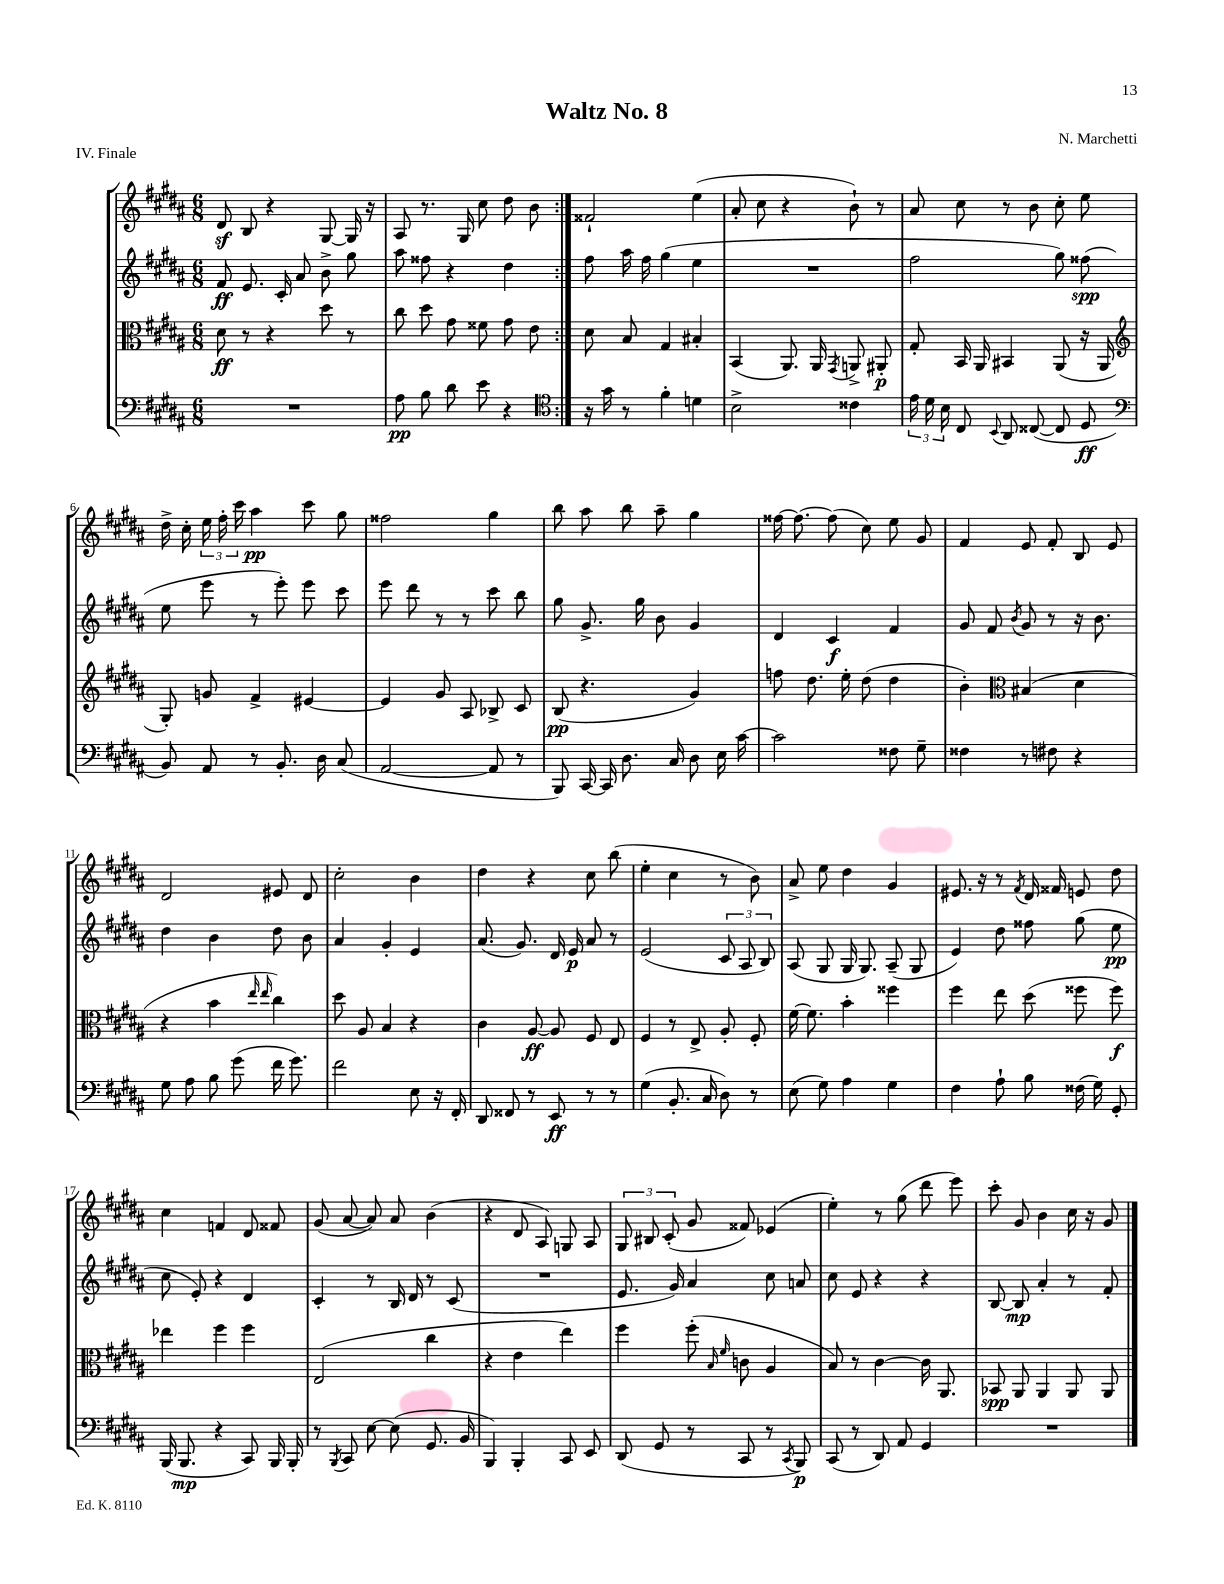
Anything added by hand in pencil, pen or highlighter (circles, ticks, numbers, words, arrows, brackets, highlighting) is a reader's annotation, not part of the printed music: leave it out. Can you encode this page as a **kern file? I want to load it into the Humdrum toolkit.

**kern	**dynam	**kern	**dynam	**kern	**dynam	**kern	**dynam
*part4	*part4	*part3	*part3	*part2	*part2	*part1	*part1
*staff4	*staff4	*staff3	*staff3	*staff2	*staff2	*staff1	*staff1
*clefF4	*	*clefC3	*	*clefG2	*	*clefG2	*
*k[f#c#g#d#a#]	*	*k[f#c#g#d#a#]	*	*k[f#c#g#d#a#]	*	*k[f#c#g#d#a#]	*
*M6/8	*	*M6/8	*	*M6/8	*	*M6/8	*
=1	=1	=1	=1	=1	=1	=1	=1
2.r	.	8d#\	ff	8f#/	ff	8d#z/	.
.	.	8r	.	8.e/	.	8B/	.
.	.	4r	.	.	.	4r	.
.	.	.	.	16c#'/	.	.	.
.	.	.	.	8a#/	.	.	.
.	.	8dd#\	.	8b^\	.	[8G#/	.
.	.	8r	.	8gg#\	.	16G#/]	.
.	.	.	.	.	.	16r	.
=2	=2	=2	=2	=2	=2	=2	=2
8A#\	pp	8cc#\	.	8aa#\	.	8A#/	.
8B\	.	8dd#\	.	8ff##X\	.	8.r	.
8d#\	.	8g#\	.	4r	.	.	.
.	.	.	.	.	.	16G#/	.
8e\	.	8f##X\	.	.	.	8cc#\	.
4r	.	8g#\	.	4dd#\	.	8dd#\	.
.	.	8e\	.	.	.	8b\	.
=3:|!	=3:|!	=3:|!	=3:|!	=3:|!	=3:|!	=3:|!	=3:|!
*clefC4	*	*	*	*	*	*	*
16r	.	8d#\	.	8ff#\	.	2f##X`/	.
16g#\	.	.	.	.	.	.	.
8r	.	8B/	.	16aa#\	.	.	.
.	.	.	.	16ff#\	.	.	.
4f#'\	.	4G#/	.	(4gg#\	.	.	.
4dn\	.	4B#X'/	.	4ee\	.	(4ee\	.
=4	=4	=4	=4	=4	=4	=4	=4
2B^\	.	(4BB/	.	2.r	.	8a#'/	.
.	.	.	.	.	.	8cc#\	.
.	.	8.AA#/)	.	.	.	4r	.
.	.	16AA#/	.	.	.	.	.
.	.	8qGG#/	.	.	.	.	.
4c##X\	.	8AAn^/	.	.	.	8b`\)	.
.	.	8AA#X'/	p	.	.	8r	.
=5	=5	=5	=5	=5	=5	=5	=5
24e\	.	8G#'/	.	2ff#\	.	8a#/	.
24d#\	.	.	.	.	.	.	.
24B\	.	.	.	.	.	.	.
8C#/	.	16BB/	.	.	.	8cc#\	.
.	.	16AA#/	.	.	.	.	.
8qqBB/	.	.	.	.	.	.	.
8AA#/	.	4BB#X/	.	.	.	8r	.
([8C##X/	.	.	.	.	.	8b\	.
8C##/]	.	(8AA#/	.	8gg#\)	.	8cc#'\	.
8D#/	ff	16r	.	(8ff##X\	spp	8ee\	.
.	.	16AA#/	.	.	.	.	.
!!LO:LB:g=z
=6	=6	=6	=6	=6	=6	=6	=6
*clefF4	*	*clefG2	*	*	*	*	*
8BB/)	.	8G#'/)	.	8ee\	.	16dd#^\	.
.	.	.	.	.	.	16cc#'\	.
8AA#/	.	8gn/	.	8eee\	.	24ee\	.
.	.	.	.	.	.	24ff#'\	.
.	.	.	.	.	.	24ccc#\	.
8r	.	4f#^/	.	8r	.	4aa#\	pp
8.BB'/	.	.	.	8eee'\)	.	.	.
.	.	[4e#X/	.	8eee\	.	8ccc#\	.
16D#\	.	.	.	.	.	.	.
(8C#/	.	.	.	8ccc#\	.	8gg#\	.
=7	=7	=7	=7	=7	=7	=7	=7
[2AA#/	.	4e#/]	.	8eee\	.	2ff##X\	.
.	.	.	.	8ddd#\	.	.	.
.	.	8g#/	.	8r	.	.	.
.	.	8A#/	.	8r	.	.	.
8AA#/]	.	8B-X^/	.	8ccc#\	.	4gg#\	.
8r	.	8c#/	.	8bb\	.	.	.
=8	=8	=8	=8	=8	=8	=8	=8
8BBB/)	.	(8B/	pp	8gg#\	.	8bb\	.
[16CC#/	.	4.r	.	8.g#^/	.	8aa#\	.
16CC#/]	.	.	.	.	.	.	.
8.D#\	.	.	.	.	.	8bb\	.
.	.	.	.	16gg#\	.	.	.
.	.	.	.	8b\	.	8aa#~\	.
16C#/	.	.	.	.	.	.	.
8D#\	.	4g#/)	.	4g#/	.	4gg#\	.
16E\	.	.	.	.	.	.	.
[16c#\	.	.	.	.	.	.	.
=9	=9	=9	=9	=9	=9	=9	=9
2c#\]	.	8ffn\	.	4d#/	.	[16ff##X\	.
.	.	.	.	.	.	8.ff##\_	.
.	.	8.dd#\	.	.	.	.	.
.	.	.	.	4c#/	f	(8ff##\]	.
.	.	16ee'\	.	.	.	.	.
.	.	(8dd#\	.	.	.	8cc#\)	.
8F##X\	.	4dd#\	.	4f#/	.	8ee\	.
8G#~\	.	.	.	.	.	8g#/	.
=10	=10	=10	=10	=10	=10	=10	=10
4F##X\	.	4b'\)	.	8g#/	.	4f#/	.
.	.	.	.	8f#/	.	.	.
*	*	*clefC3	*	*	*	*	*
.	.	.	.	8qb/	.	.	.
8r	.	(4B#X/	.	8g#/	.	8e/	.
8F#X\	.	.	.	8r	.	8f#'/	.
4r	.	4d#\	.	16r	.	8B/	.
.	.	.	.	8.b\	.	.	.
.	.	.	.	.	.	8e/	.
!!LO:LB:g=z
=11	=11	=11	=11	=11	=11	=11	=11
8G#\	.	4r	.	4dd#\	.	2d#/	.
8A#\	.	.	.	.	.	.	.
8B\	.	4b\	.	4b\	.	.	.
(8g#\	.	.	.	.	.	.	.
.	.	16qqee/	.	.	.	.	.
.	.	16qqee/	.	.	.	.	.
16f#\	.	4cc#\)	.	8dd#\	.	8e#X/	.
8.g#\)	.	.	.	.	.	.	.
.	.	.	.	8b\	.	8d#/	.
=12	=12	=12	=12	=12	=12	=12	=12
2f#\	.	8dd#\	.	4a#/	.	2cc#'\	.
.	.	8A#/	.	.	.	.	.
.	.	4B/	.	4g#'/	.	.	.
8E\	.	4r	.	4e/	.	4b\	.
16r	.	.	.	.	.	.	.
16FF#'/	.	.	.	.	.	.	.
=13	=13	=13	=13	=13	=13	=13	=13
8DD#/	.	4c#\	.	(8.a#/	.	4dd#\	.
8FF##X/	.	.	.	.	.	.	.
.	.	.	.	8.g#/)	.	.	.
8r	.	[8A#/	ff	.	.	4r	.
8EE/	ff	8A#/]	.	16d#/	.	.	.
.	.	.	.	16e/	p	.	.
8r	.	8F#/	.	8a#/	.	8cc#\	.
8r	.	8E/	.	8r	.	(8bb\	.
=14	=14	=14	=14	=14	=14	=14	=14
(4G#\	.	4F#/	.	(2e/	.	4ee'\	.
8.BB'/	.	8r	.	.	.	4cc#\	.
.	.	8E^/	.	.	.	.	.
16C#/	.	.	.	.	.	.	.
8D#\)	.	8A#'/	.	12c#/	.	8r	.
.	.	.	.	12A#/	.	.	.
8r	.	8F#'/	.	.	.	8b\)	.
.	.	.	.	12B/)	.	.	.
=15	=15	=15	=15	=15	=15	=15	=15
(8E\	.	[16f#\	.	(8A#/	.	8a#^/	.
.	.	8.f#\]	.	.	.	.	.
8G#\)	.	.	.	8G#/	.	8ee\	.
4A#\	.	4b'\	.	16G#/	.	4dd#\	.
.	.	.	.	8.G#/)	.	.	.
4G#\	.	4ff##X\	.	(8A#~/	.	4g#/	.
.	.	.	.	8G#/	.	.	.
=16	=16	=16	=16	=16	=16	=16	=16
4F#\	.	4ff#\	.	4e/)	.	8.e#X/	.
.	.	.	.	.	.	16r	.
8A#`\	.	8ee\	.	8dd#\	.	8r	.
.	.	.	.	.	.	8qf#/	.
8B\	.	(8dd#\	.	8ff##X\	.	16d#/	.
.	.	.	.	.	.	16f##X/	.
(16F##X\	.	8ff##X\	.	(8gg#\	.	8en/	.
16G#\)	.	.	.	.	.	.	.
8GG#'/	.	8ff##\)	f	8ee\	pp	8dd#\	.
!!LO:LB:g=z
=17	=17	=17	=17	=17	=17	=17	=17
(16BBB/	.	4ee-X\	.	8cc#\	.	4cc#\	.
8.BBB/	mp	.	.	.	.	.	.
.	.	.	.	8e'/)	.	.	.
4r	.	4ff#\	.	4r	.	4fn/	.
8CC#/)	.	4ff#\	.	4d#/	.	8d#/	.
16BBB/	.	.	.	.	.	8f##X/	.
16BBB'/	.	.	.	.	.	.	.
=18	=18	=18	=18	=18	=18	=18	=18
8r	.	(2E/	.	4c#'/	.	(8g#/	.
8qBBB/	.	.	.	.	.	.	.
8CC#/	.	.	.	.	.	[8a#/	.
[8E\	.	.	.	8r	.	8a#/])	.
(8E\]	.	.	.	16B/	.	8a#/	.
.	.	.	.	16d#/	.	.	.
8.GG#/	.	4cc#\	.	8r	.	(4b\	.
.	.	.	.	(8c#/	.	.	.
16BB/	.	.	.	.	.	.	.
=19	=19	=19	=19	=19	=19	=19	=19
4BBB/)	.	4r	.	2.r	.	4r	.
4BBB'/	.	4e\	.	.	.	8d#/	.
.	.	.	.	.	.	8A#/)	.
8CC#/	.	4ee\)	.	.	.	8Gn/	.
8EE/	.	.	.	.	.	8A#/	.
=20	=20	=20	=20	=20	=20	=20	=20
(8DD#/	.	4ff#\	.	8.e/	.	12G#/	.
.	.	.	.	.	.	12B#X/	.
8GG#/	.	.	.	.	.	.	.
.	.	.	.	.	.	(12c#'/	.
.	.	.	.	16g#/)	.	.	.
8r	.	(8ff#'\	.	4a#/	.	8g#/	.
.	.	16qqB/	.	.	.	.	.
.	.	16qqf#/	.	.	.	.	.
8CC#/	.	8cn\	.	.	.	8f##X/)	.
8r	.	4A#/	.	8cc#\	.	(4e-X/	.
8qCC#/	.	.	.	.	.	.	.
8BBB/)	p	.	.	8an/	.	.	.
=21	=21	=21	=21	=21	=21	=21	=21
(8CC#/	.	8B/)	.	8cc#\	.	4ee'\)	.
8r	.	8r	.	8e/	.	.	.
8DD#/)	.	[4c#\	.	4r	.	8r	.
8AA#/	.	.	.	.	.	(8gg#\	.
4GG#/	.	16c#\]	.	4r	.	8ddd#\	.
.	.	8.AA#/	.	.	.	.	.
.	.	.	.	.	.	8eee\)	.
=22	=22	=22	=22	=22	=22	=22	=22
2.r	.	8BB-X/	spp	[8B/	.	8ccc#'\	.
.	.	8AA#/	.	8B/]	mp	8g#/	.
.	.	4AA#/	.	4a#'/	.	4b\	.
.	.	8AA#/	.	8r	.	16cc#\	.
.	.	.	.	.	.	16r	.
.	.	8AA#/	.	8f#'/	.	8g#/	.
==	==	==	==	==	==	==	==
*-	*-	*-	*-	*-	*-	*-	*-
